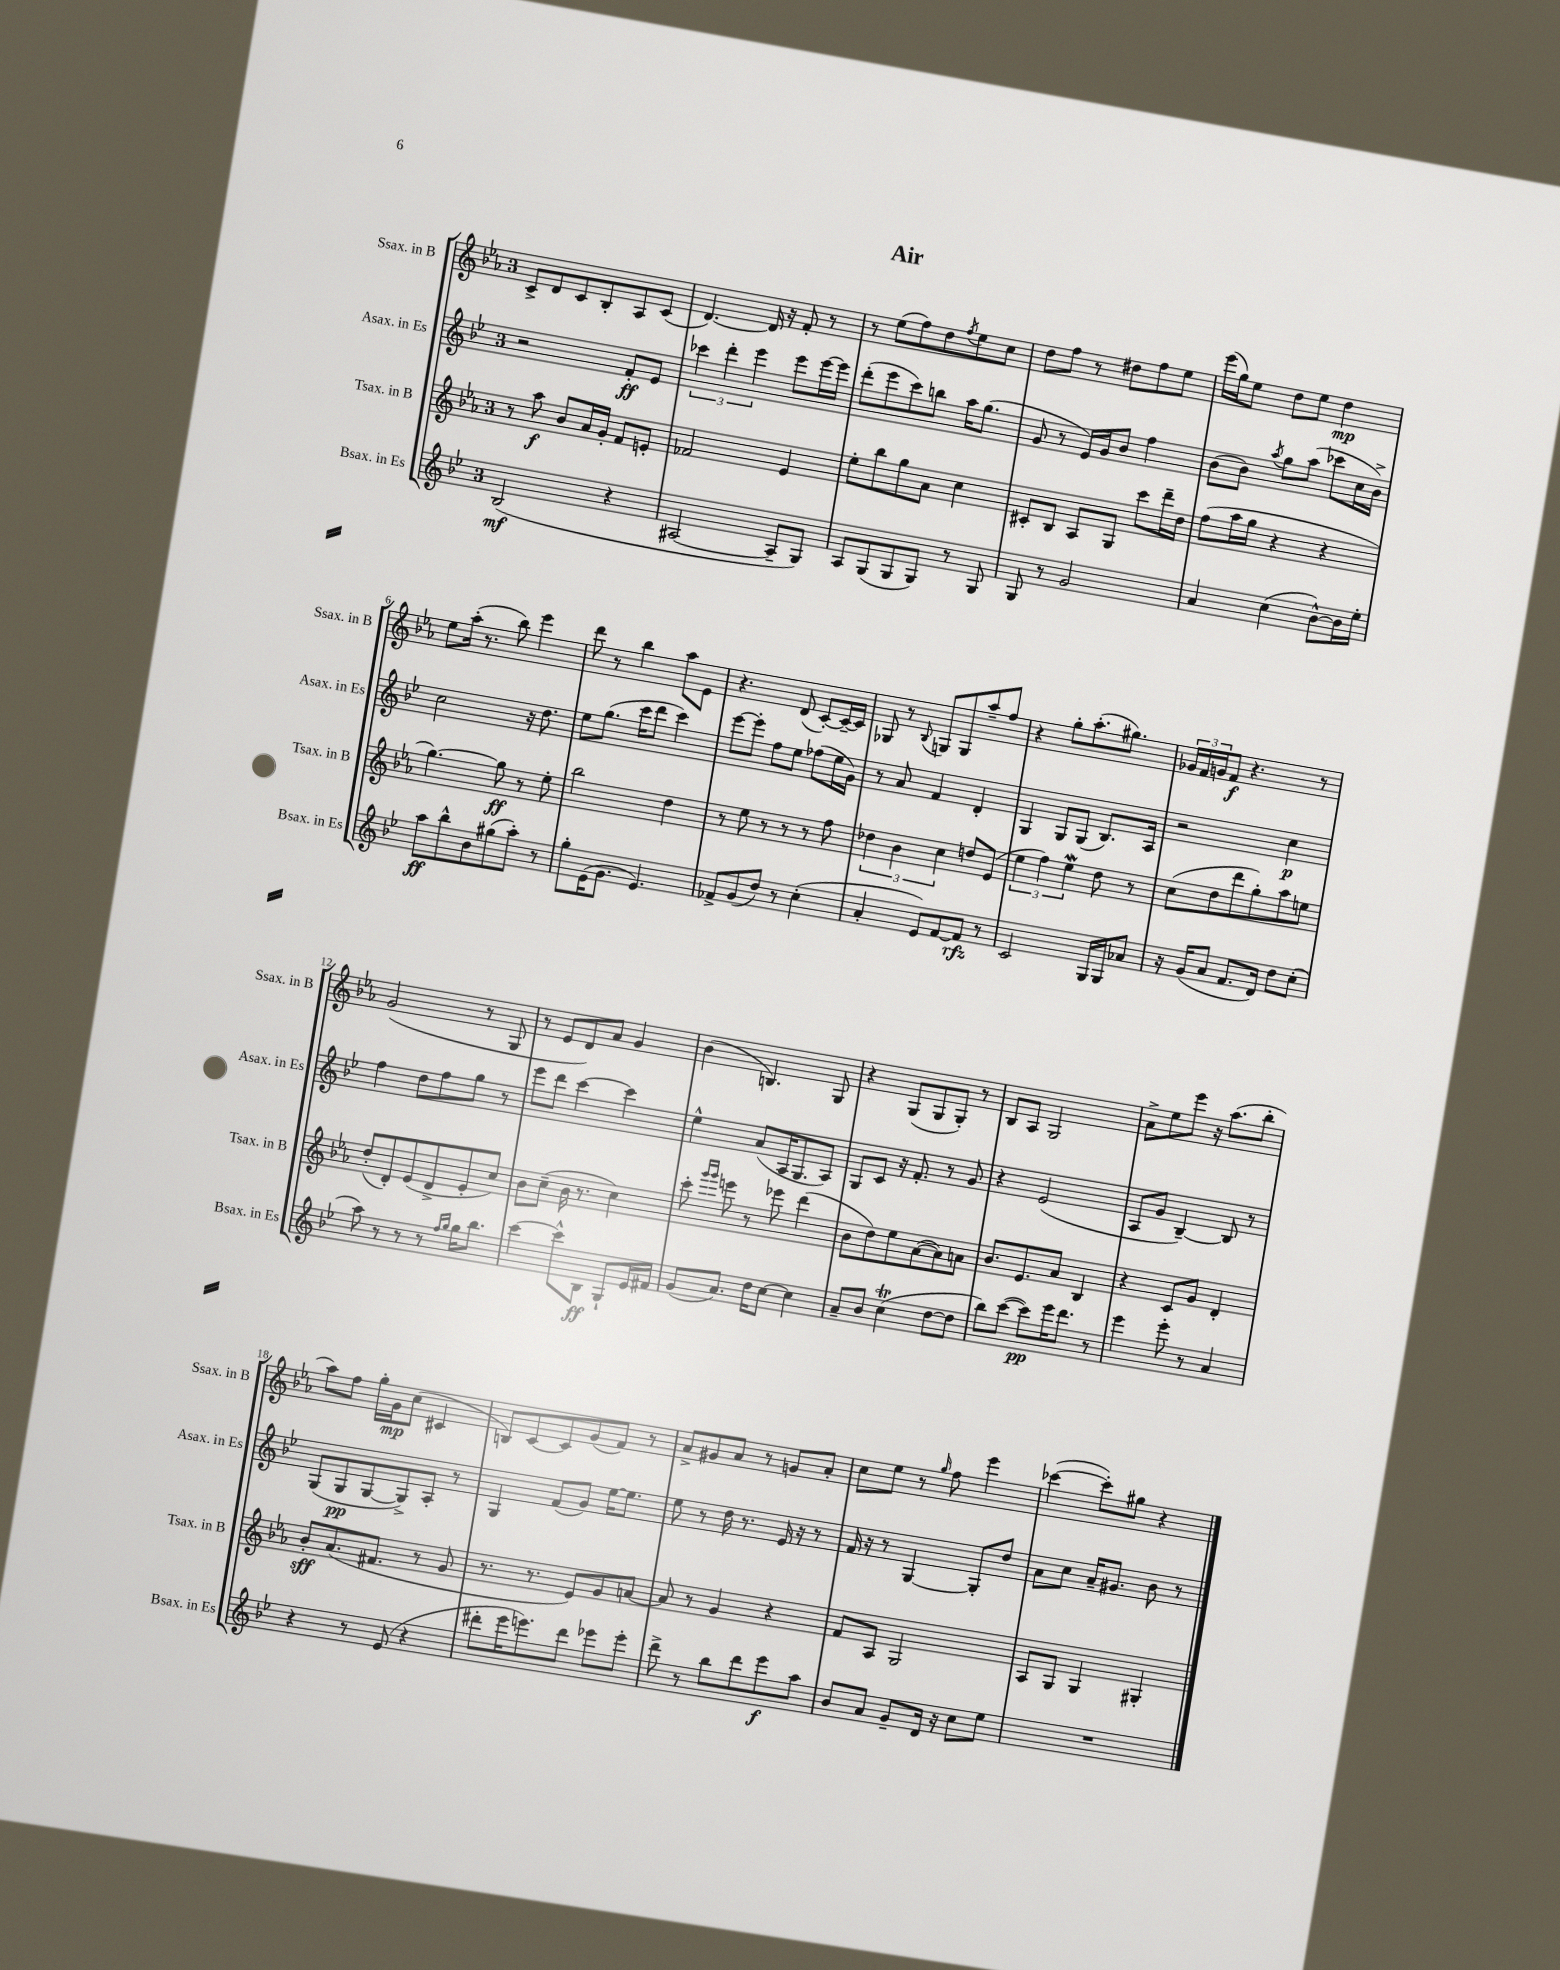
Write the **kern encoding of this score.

**kern	**dynam	**kern	**dynam	**kern	**dynam	**kern	**dynam
*part4	*part4	*part3	*part3	*part2	*part2	*part1	*part1
*staff4	*staff4	*staff3	*staff3	*staff2	*staff2	*staff1	*staff1
*I"Bsax. in Es	*	*I"Tsax. in B	*	*I"Asax. in Es	*	*I"Ssax. in B	*
*I'Bsax. in Es	*	*I'Tsax. in B	*	*I'Asax. in Es	*	*I'Ssax. in B	*
*clefG2	*	*clefG2	*	*clefG2	*	*clefG2	*
*k[b-e-]	*	*k[b-e-a-]	*	*k[b-e-]	*	*k[b-e-a-]	*
*M3/4	*	*M3/4	*	*M3/4	*	*M3/4	*
=1	=1	=1	=1	=1	=1	=1	=1
(2B-/	mf	8r	.	2r	.	8c^/L	.
.	.	8aa-\	f	.	.	8d/	.
.	.	8b-/L	.	.	.	8c/	.
.	.	16a-/L	.	.	.	8B-'/	.
.	.	16g'/JJ	.	.	.	.	.
4r	.	8f/L	.	8f'/L	ff	8A-/	.
.	.	8en'/J	.	8e-/J	.	(8c/J	.
=2	=2	=2	=2	=2	=2	=2	=2
[2A#X/	.	2f-X/	.	6ccc-X\	.	[4.d/)	.
.	.	.	.	6ddd'\	.	.	.
.	.	.	.	6eee-\	.	.	.
.	.	.	.	.	.	16d/]	.
.	.	.	.	.	.	16r	.
8A#~/L]	.	4e-/	.	8eee-\L	.	8f'/	.
8G/J)	.	.	.	[16eee-\L	.	8r	.
.	.	.	.	16eee-\JJ]	.	.	.
=3	=3	=3	=3	=3	=3	=3	=3
8A/L	.	8ee-'\L	.	(8ddd'\L	.	8r	.
(8G/	.	8bb-\	.	8eee-\	.	(8ee-\L	.
8G/	.	8gg\	.	8ccc\)	.	8ff\)	.
8G/J)	.	8a-\J	.	8bbn\J	.	8dd\	.
.	.	.	.	.	.	8qff/	.
8r	.	4cc\	.	16aa\KL	.	8ee-\	.
.	.	.	.	(8.gg\J	.	.	.
8G/	.	.	.	.	.	8cc\J	.
=4	=4	=4	=4	=4	=4	=4	=4
8G/	.	8c#X'/L	.	8g/	.	8dd\L	.
8r	.	8B-/J	.	8r	.	8ff\J	.
2g/	.	8A-/L	.	16e-/LL)	.	8r	.
.	.	.	.	16g/J	.	.	.
.	.	8G/J	.	8b-/J	.	8dd#X\L	.
.	.	8ccc\L	.	4ff\	.	8ff\	.
.	.	16ddd~\L	.	.	.	8ee-\J	.
.	.	16dd\JJ	.	.	.	.	.
=5	=5	=5	=5	=5	=5	=5	=5
4a/	.	(8ff\L	.	(8b-\L	.	(16eee-\LL	.
.	.	.	.	.	.	16gg\J)	.
.	.	16aa-\L	.	8b-\J)	.	8ee-\J	.
.	.	16gg\JJ	.	.	.	.	.
.	.	.	.	8qaa/	.	.	.
(4cc\	.	4r	.	8gg\L	.	8dd\L	.
.	.	.	.	(8aa\J	.	8ee-\J	.
[8b-^^\L)	.	4r	.	8ccc-X\L	.	4dd\	mp
16b-\L]	.	.	.	16cc\L	.	.	.
16ee-'\JJ	.	.	.	16b-^\JJ)	.	.	.
!!LO:LB:g=z
=6	=6	=6	=6	=6	=6	=6	=6
8aa\L	ff	[4.gg\)	.	2cc\	.	8ee-\L	.
8bb-^^\	.	.	.	.	.	(16aa-'\Jk	.
.	.	.	.	.	.	8.r	.
8b-\	.	.	.	.	.	.	.
(8gg#X\	.	8gg\]	ff	.	.	8bb-\)	.
8aa'\J)	.	8r	.	16r	.	4eee-\	.
.	.	.	.	8.dd\	.	.	.
8r	.	8ee-'\	.	.	.	.	.
=7	=7	=7	=7	=7	=7	=7	=7
8gg'\L	.	2bb-\	.	8ee-\L	.	8ddd\	.
(16e-\K	.	.	.	(8.gg\J	.	8r	.
8.g\J	.	.	.	.	.	.	.
.	.	.	.	.	.	4bb-\	.
.	.	.	.	16ccc\KL	.	.	.
4.e-/)	.	.	.	8ddd\J	.	.	.
.	.	4dd\	.	4ccc\)	.	8aa-\L	.
.	.	.	.	.	.	8e-\J	.
=8	=8	=8	=8	=8	=8	=8	=8
8f-X^/L	.	8r	.	[8eee-\L	.	4.r	.
(8g/	.	8ee-\	.	8eee-'\J]	.	.	.
8dd/J)	.	8r	.	8ff\L	.	.	.
8r	.	8r	.	8ee-\J	.	(8d/	.
(4cc'\	.	8r	.	(8ff-X\L	.	[8c'/L)	.
.	.	8ff\	.	16ee-\L	.	16c~/L_	.
.	.	.	.	16g\JJ)	.	16c/JJ]	.
=9	=9	=9	=9	=9	=9	=9	=9
4a'/	.	6dd-X\	.	8r	.	8G-X/	.
.	.	.	.	8a/	.	8r	.
.	.	6b-\	.	.	.	.	.
.	.	.	.	.	.	8qqB-/	.
8e-/L)	.	.	.	4f/	.	8Gn/L	.
.	.	6cc\	.	.	.	.	.
[8f/	.	.	.	.	.	8G/	.
8f/J]	rfz	8ddn/L	.	4d'/	.	8aa-~/	.
8r	.	(8e-/J	.	.	.	8ff/J	.
=10	=10	=10	=10	=10	=10	=10	=10
2c/	.	6ee-\	.	4G/	.	4r	.
.	.	6ff\)	.	.	.	.	.
.	.	.	.	8G/L	.	8gg'\L	.
.	.	6ee-w\	.	.	.	.	.
.	.	.	.	(8G/J	.	(8.aa-'\	.
16G/LL	.	8dd\	.	8.B-/L)	.	.	.
16G/J	.	.	.	.	.	8.gg#X\J)	.
8a-X/J	.	8r	.	.	.	.	.
.	.	.	.	16A/Jk	.	.	.
=11	=11	=11	=11	=11	=11	=11	=11
16r	.	(8cc\L	.	2r	.	24g-X/LL	.
.	.	.	.	.	.	24f/	.
(16g/KL	.	.	.	.	.	.	.
.	.	.	.	.	.	24gn/J	.
8a/J	.	8dd\	.	.	.	8f/J	f
8.f/L	.	8ddd\	.	.	.	4.r	.
.	.	8gg'\)	.	.	.	.	.
16d/Jk)	.	.	.	.	.	.	.
8dd\L	.	8aa-\	.	4cc\	p	.	.
(8cc'\J	.	8een\J	.	.	.	8r	.
!!LO:LB:g=z
=12	=12	=12	=12	=12	=12	=12	=12
8aa\)	.	(8dd'/L	.	4ff\	.	(2g/	.
8r	.	8d'/)	.	.	.	.	.
8r	.	(8e-/	.	8dd\L	.	.	.
8r	.	8d^/	.	8ff\	.	.	.
16qqff/LL	.	.	.	.	.	.	.
16qqgg/JJ	.	.	.	.	.	.	.
16gg\KL	.	8e-'/	.	8gg\J	.	8r	.
8.bb-\J	.	.	.	.	.	.	.
.	.	8cc/J)	.	8r	.	8G/	.
=13	=13	=13	=13	=13	=13	=13	=13
[4ccc\	.	8b-\L	.	8eee-\L	.	8r	.
.	.	(8cc~\J	.	8ddd\J	.	8e-/L	.
8ccc^^\L]	.	16b-\	.	[4ccc\	.	8d/)	.
.	.	8.r	.	.	.	.	.
8B-\J	ff	.	.	.	.	8a-/J	.
8G`/L	.	4cc\)	.	4ccc\]	.	4g/	.
16e-/L	.	.	.	.	.	.	.
16f#X/JJ	.	.	.	.	.	.	.
=14	=14	=14	=14	=14	=14	=14	=14
(8g/L	.	8ccc'\	.	4ee-^^\	.	(4b-\	.
.	.	16qqggg/LL	.	.	.	.	.
.	.	16qqggg/JJ	.	.	.	.	.
8.a/J)	.	8eeen\	.	.	.	.	.
.	.	8r	.	(8a/L	.	4.Bn/)	.
16dd\KL	.	.	.	.	.	.	.
[8cc\J	.	8eee-X\	.	16A/K	.	.	.
.	.	.	.	8.G/	.	.	.
4cc\]	.	(4ddd\	.	.	.	.	.
.	.	.	.	8A/J)	.	8G/	.
=15	=15	=15	=15	=15	=15	=15	=15
8a~/L	.	8b-\L	.	8G/L	.	4r	.
8b-/J	.	8dd\)	.	8c/J	.	.	.
(4ccT\	.	8ee-\	.	16r	.	(8G/L	.
.	.	.	.	8.f'/	.	.	.
.	.	([8a-\	.	.	.	8G/	.
[8dd\L	.	8a-\])	.	8r	.	8G'/J)	.
8dd\J]	.	8an\J	.	8g/	.	8r	.
=16	=16	=16	=16	=16	=16	=16	=16
8bb-\L)	.	8.b-/L	.	4r	.	8B-/L	.
([8ccc\J	.	.	.	.	.	8A-/J	.
.	.	8.e-/	.	.	.	.	.
8ccc\L])	pp	.	.	(2e-/	.	2G/	.
16eee-\K	.	8a-/J	.	.	.	.	.
8.ddd\J	.	.	.	.	.	.	.
.	.	4B-/	.	.	.	.	.
8r	.	.	.	.	.	.	.
=17	=17	=17	=17	=17	=17	=17	=17
4eee-\	.	4r	.	8A/L	.	8a-^\L	.
.	.	.	.	8g/J	.	8ee-\	.
8eee-'\	.	8c/L	.	[4B-~/)	.	8eee-\J	.
8r	.	8g/J	.	.	.	16r	.
.	.	.	.	.	.	(8.aa-\L	.
4a/	.	4d'/	.	8B-/]	.	.	.
.	.	.	.	8r	.	8bb-'\J	.
!!LO:LB:g=z
=18	=18	=18	=18	=18	=18	=18	=18
4r	.	8b-'/L	sff	(8G/L	.	8aa-\L)	.
.	.	(8.a-/	.	8G/	pp	8ff\J	.
8r	.	.	.	[8G/	.	16gg'\LL	.
.	.	8.f#X/J	.	.	.	16g\J	mp
(8e-/	.	.	.	8G^/])	.	(8cc\J	.
4r	.	8r	.	8A'/J	.	4c#X/	.
.	.	8g/	.	8r	.	.	.
=19	=19	=19	=19	=19	=19	=19	=19
8ddd#X'\L	.	8.r	.	4G/	.	8Bn/L)	.
16eee-\K	.	.	.	.	.	[8c/	.
8.eeen\)	.	8.r	.	.	.	.	.
.	.	.	.	(8f/L	.	8c/]	.
8ddd#\J	.	8e-/L)	.	8g/J)	.	(8g/	.
8eee-X\L	.	8g/	.	[16ee-\KL	.	8f/J)	.
.	.	.	.	8.ee-\J]	.	.	.
8eee-'\J	.	[8an/J	.	.	.	8r	.
=20	=20	=20	=20	=20	=20	=20	=20
8ddd^\	.	8a/]	.	8ee-\	.	8a-^/L	.
8r	.	8r	.	8r	.	8g#X/	.
8bb-\L	.	4g/	.	16dd\	.	8a-/J	.
.	.	.	.	8.r	.	.	.
8ddd\	.	.	.	.	.	8r	.
8eee-\	f	4r	.	16e-/	.	8gn/L	.
.	.	.	.	16r	.	.	.
8aa\J	.	.	.	8r	.	8a-'/J	.
=21	=21	=21	=21	=21	=21	=21	=21
8b-/L	.	8f/L	.	16f/	.	8cc\L	.
.	.	.	.	16r	.	.	.
8a/J	.	8A-/J	.	8r	.	8ee-\J	.
8g~/L	.	2G/	.	[4G/	.	8r	.
.	.	.	.	.	.	16qqgg/	.
16d/Jk	.	.	.	.	.	8ff\	.
16r	.	.	.	.	.	.	.
8cc\L	.	.	.	8G'/L]	.	4eee-\	.
8ee-\J	.	.	.	8dd/J	.	.	.
=22	=22	=22	=22	=22	=22	=22	=22
2.r	.	8A-/L	.	8a\L	.	([4ccc-X\	.
.	.	8G/J	.	8cc\J	.	.	.
.	.	4G/	.	16a~/KL	.	8ccc-'\L])	.
.	.	.	.	8.g#X/J	.	.	.
.	.	.	.	.	.	8gg#X\J	.
.	.	4G#X'/	.	8b-\	.	4r	.
.	.	.	.	8r	.	.	.
==	==	==	==	==	==	==	==
*-	*-	*-	*-	*-	*-	*-	*-
